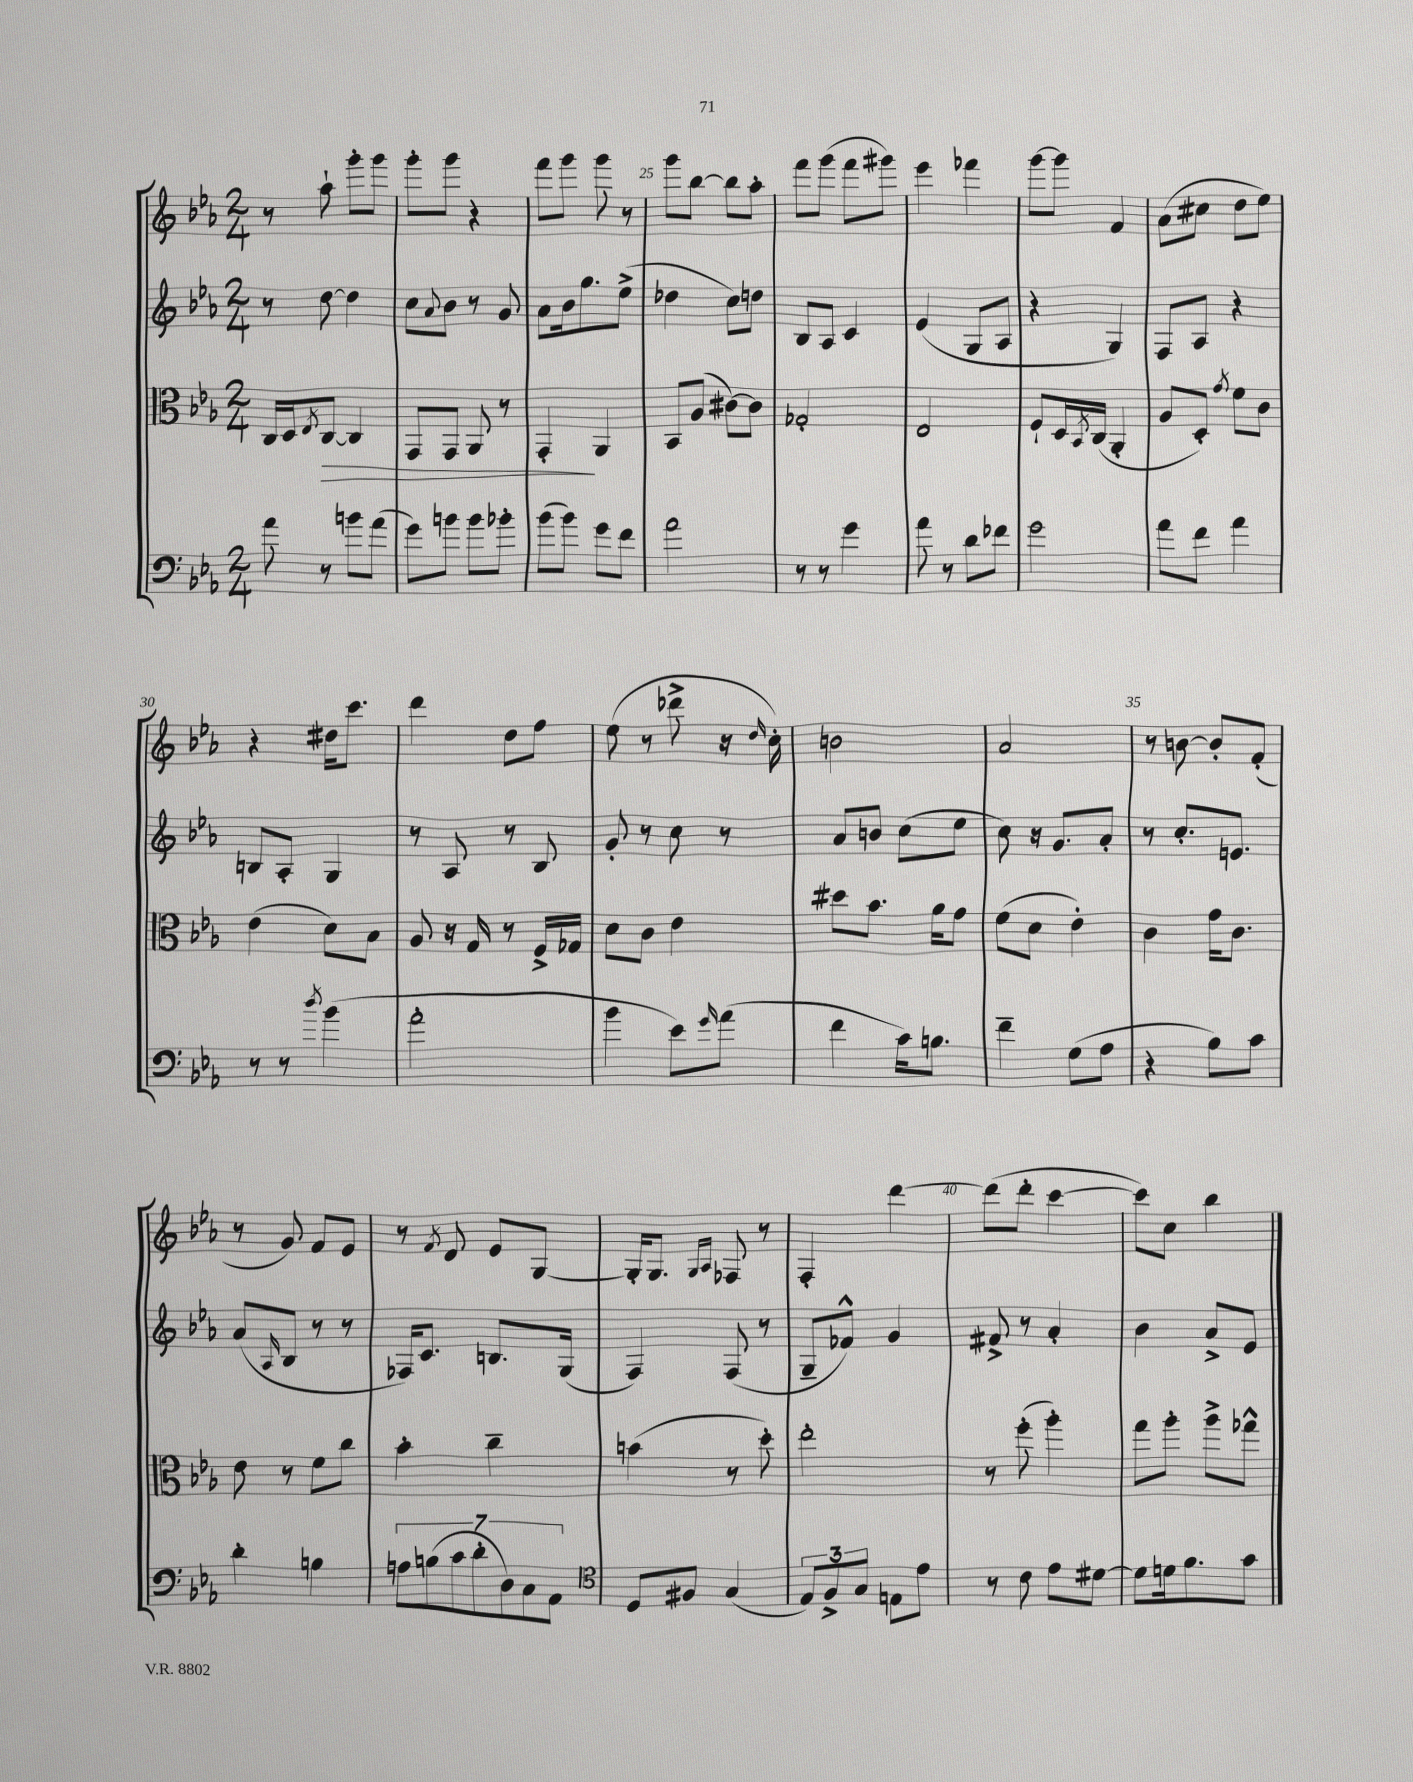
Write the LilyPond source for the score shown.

<<
\new StaffGroup <<
\new Staff = "s0" {
    \clef treble \key ees \major \numericTimeSignature \time 2/4
    r8 aes''8-! g'''8-. g'''8 |
    g'''8-. g'''8 r4 |
    f'''8 g'''8 g'''8 r8 |
    g'''8 bes''8~ bes''8 aes''8-. |
    f'''8 g'''8( f'''8 gis'''8) |
    ees'''4 fes'''4 |
    g'''8~ g'''8 f'4 |
    aes'8( cis''8 d''8 ees''8) |
    r4 dis''16 c'''8. |
    d'''4 d''8 f''8 |
    ees''8( r8 des'''8-> r16 \grace { d''16 } c''16-.) |
    b'2 |
    aes'2 |
    r8 b'8~ b'8-. f'8-.( |
    r8 g'8) f'8 ees'8 |
    r8 \acciaccatura { f'8 } d'8 ees'8 g8~ |
    g16-. g8. \grace { g16 aes16 } fes8 r8 |
    f4-. d'''4~ |
    d'''8( d'''8-. c'''4~ |
    c'''8) c''8 bes''4 \bar "|." |
}
\new Staff = "s1" {
    \clef treble \key ees \major \numericTimeSignature \time 2/4
    r8 d''8~ d''4 |
    c''8 \appoggiatura { aes'8 } bes'8 r8 g'8 |
    aes'8 bes'16 g''8. ees''8->( |
    des''4 c''8) d''8 |
    bes8 aes8 c'4 |
    ees'4( g8 aes8 |
    r4 g4) |
    f8 aes8 r4 |
    b8 aes8-. g4 |
    r8 aes8 r8 bes8 |
    g'8-. r8 c''8 r8 |
    aes'8 b'8 c''8( ees''8 |
    c''8) r16 g'8. aes'8-. |
    r8 c''8.-. e'8. |
    aes'8( \grace { aes16 } bes8 r8 r8 |
    fes16) c'8. b8. g16( |
    f4) f8( r8 |
    g8-- fes'8-^) g'4 |
    fis'8-> r8 aes'4-. |
    bes'4 aes'8-> ees'8 \bar "|." |
}
\new Staff = "s2" {
    \clef alto \key ees \major \numericTimeSignature \time 2/4
    c16 d16 \acciaccatura { ees8 } c8~\> c4 |
    g,8 g,8 aes,8 r8 |
    g,4-.\! aes,4 |
    bes,8 aes8( cis'8~) cis'8 |
    ges2-. |
    ees2 |
    f8-! d16 \acciaccatura { bes,8 } c16( aes,4-. |
    aes8 d8-.) \acciaccatura { g'8 } f'8 c'8 |
    ees'4( d'8) bes8 |
    aes8 r16 g16 r8 f16-> ges16 |
    d'8 c'8 ees'4 |
    dis''8 bes'8. aes'16 g'8 |
    f'8( d'8 ees'4-.) |
    c'4 g'16 c'8. |
    ees'8 r8 f'8 c''8 |
    bes'4-. c''4-- |
    b'4( r8 d''8-.) |
    ees''2-. |
    r8 f''8-.( aes''4-.) |
    g''8 aes''8-. aes''8-> ges''8-^ \bar "|." |
}
\new Staff = "s3" {
    \clef bass \key ees \major \numericTimeSignature \time 2/4
    aes'8 r8 b'8 aes'8( |
    g'8) b'8 b'8 bes'8-. |
    bes'8( bes'8) g'8 f'8 |
    aes'2 |
    r8 r8 g'4 |
    aes'8 r8 d'8 fes'8 |
    g'2 |
    aes'8 f'8 aes'4 |
    r8 r8 \acciaccatura { d''8 } bes'4( |
    aes'2-. |
    bes'4 ees'8) \grace { g'16 } aes'8( |
    f'4 c'16) b8. |
    f'4-- g8( aes8 |
    r4 bes8) c'8 |
    d'4-. b4 |
    \tuplet 7/4 { a8 b8( c'8 d'8-. d8) c8 aes,8 } |
    \clef tenor d8 fis8 g4( |
    \tuplet 3/2 { ees8) f8-> g8 } e8 ees'8 |
    r8 c'8 ees'8 dis'8~ |
    dis'8 d'16 f'8. g'8 \bar "|." |
}
>>
>>
\layout { \context { \Score currentBarNumber = #22 \override BarNumber.break-visibility = ##(#f #t #t) barNumberVisibility = #(every-nth-bar-number-visible 5) } }
